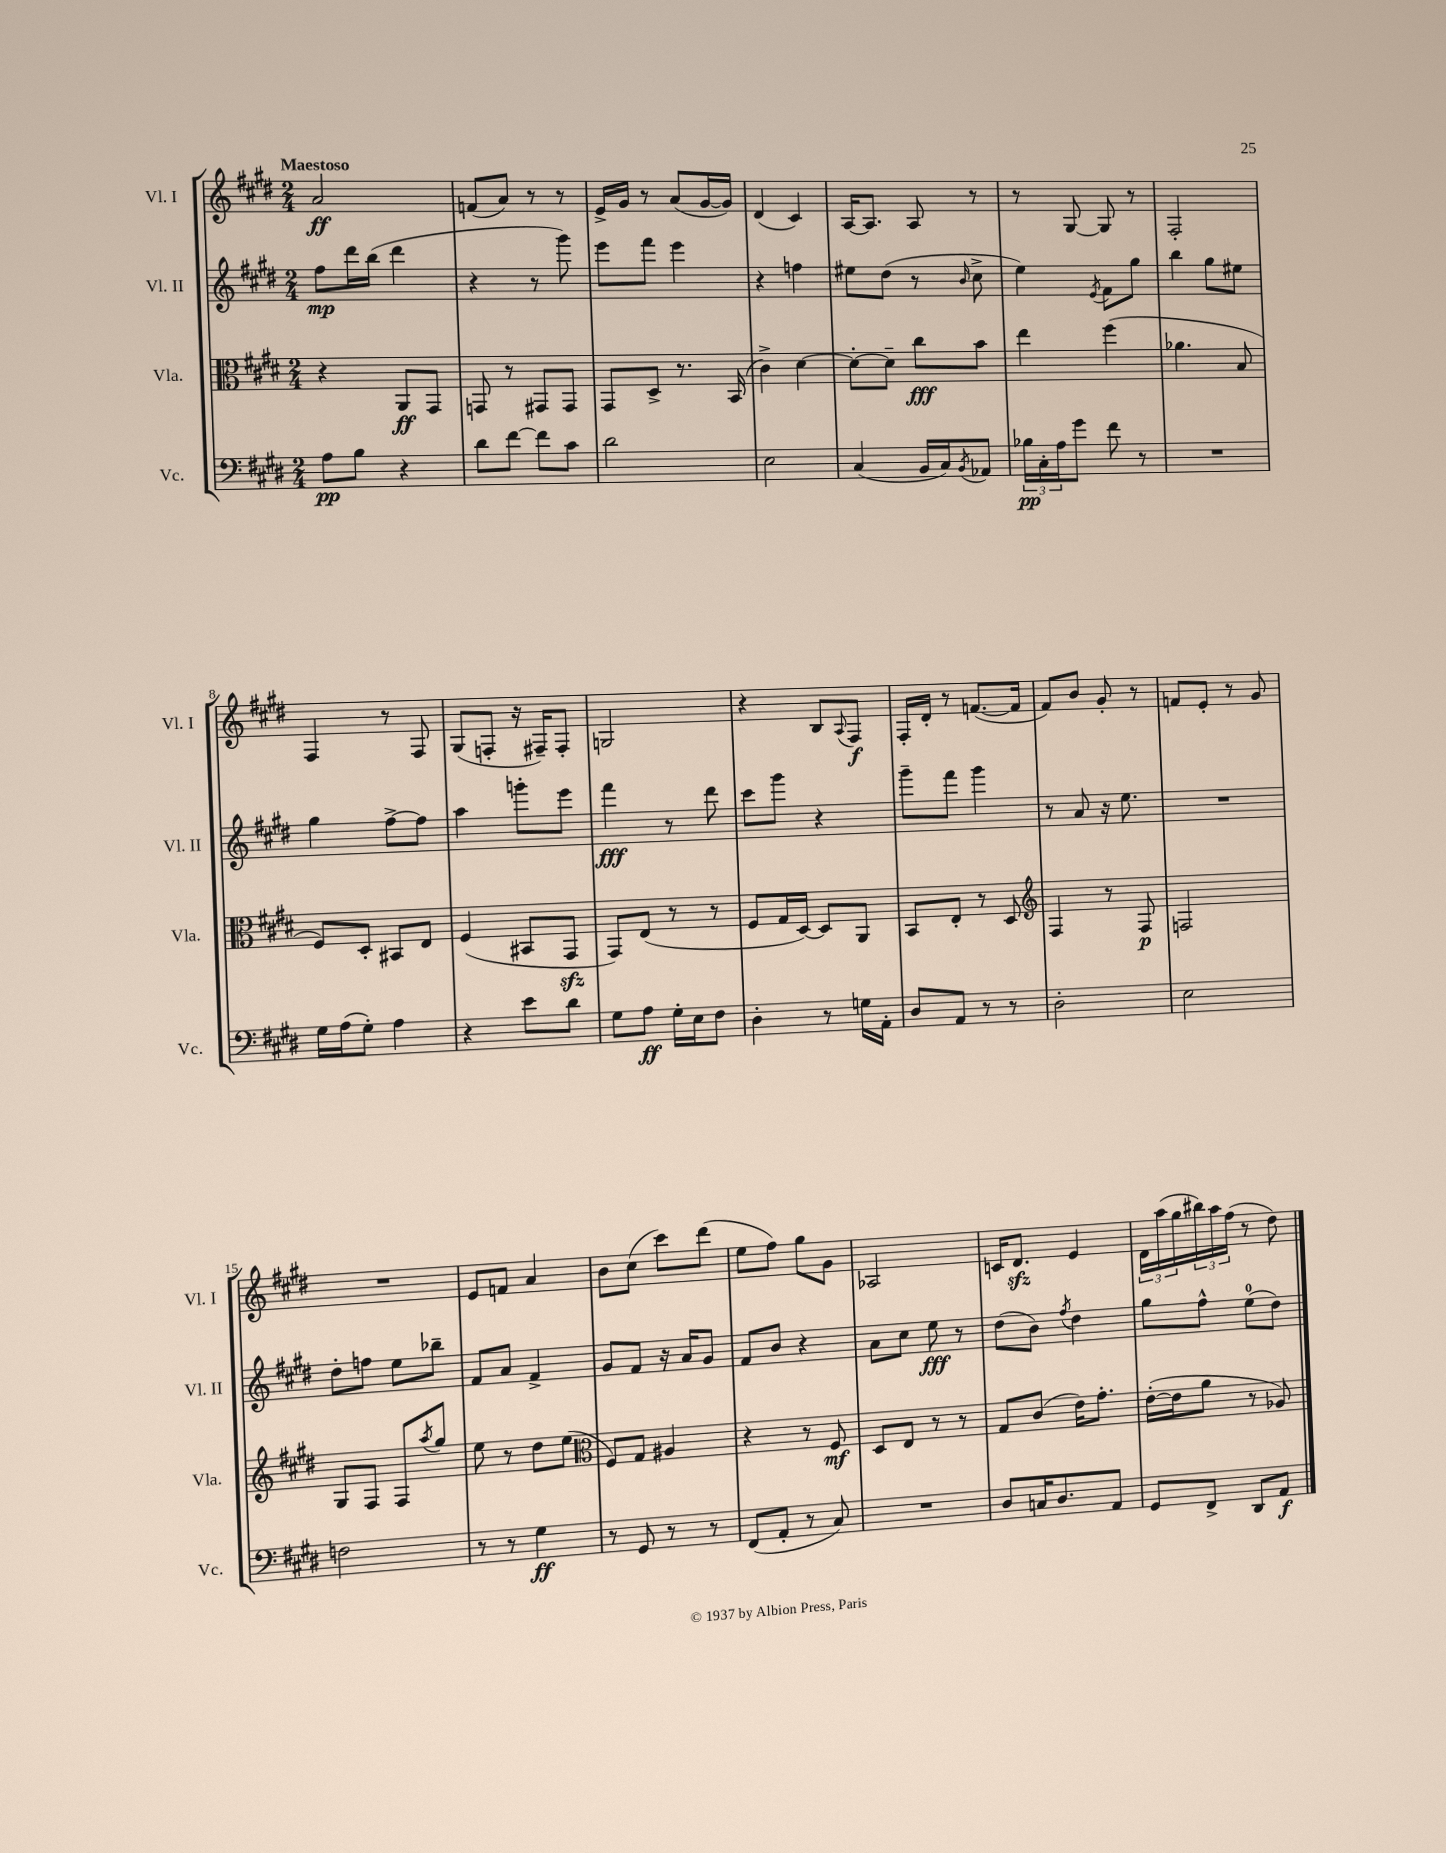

**kern	**kern	**kern	**kern
*staff4	*staff3	*staff2	*staff1
*clefF4	*clefC3	*clefG2	*clefG2
*k[f#c#g#d#]	*k[f#c#g#d#]	*k[f#c#g#d#]	*k[f#c#g#d#]
*M2/4	*M2/4	*M2/4	*M2/4
8A	4r	8ff#	2a
8B	.	16ddd#	.
.	.	(16bb	.
4r	8AA	4ddd#	.
.	8GG#	.	.
=	=	=	=
8d#	8GG	4r	(8f
[8f#	8r	.	8a)
8f#]	8GG#	8r	8r
8c#	8GG#	8ggg#)	8r
=	=	=	=
2d#	8GG#	8eee	16e^
.	.	.	16g#
.	8D#^	8fff#	8r
.	8.r	4eee	(8a
.	.	.	[16g#
.	(16BB	.	16g#])
=	=	=	=
2E	4c#^)	4r	(4d#
.	[4d#	4ff	4c#)
=	=	=	=
(4C#	8d#'_	8ee#	[16A
.	.	.	8.A]
.	8d#~]	(8dd#	.
16BB	8cc#	8r	8A
16C#)	.	.	.
8qBB	.	16qqb	.
8AA-	8b	8cc#^	8r
=	=	=	=
24B-	4ee	4ee)	8r
24C#'	.	.	.
24A	.	.	.
8g#	.	.	[8G#
.	.	8qe	.
8f#	(4ff#	8f#	8G#]
8r	.	8gg#	8r
=	=	=	=
2r	4.a-	4bb	2F#'
.	.	8gg#	.
.	8B	8ee#	.
=	=	=	=
16G#	8F#)	4gg#	4F#
(16A	.	.	.
8G#')	8D#'	.	.
4A	8BB#	[8ff#^	8r
.	8E	8ff#]	8F#
=	=	=	=
4r	(4F#	4aa	(8G#
.	.	.	8F'
8e	8BB#	8ggg'	16r
.	.	.	16F#~)
8d#	8GG#	8eee	8F#'
=	=	=	=
8G#	8GG#)	4fff#	2G
8A	(8E	.	.
16G#'	8r	8r	.
16E	.	.	.
8F#	8r	8ddd#	.
=	=	=	=
4D#'	8F#	8ccc#	4r
.	16G#	8ggg#	.
.	[16D#)	.	.
8r	8D#]	4r	8B
.	.	.	8qqA
16G	8AA	.	8F#
16AA'	.	.	.
=	=	=	=
8D#	8BB	8ggg#~	16F#'
.	.	.	16d#'
8AA	8E'	8fff#	8r
8r	8r	4ggg#	([8.f
8r	8D#	.	.
.	.	.	16f]
=	=	=	=
*	*clefG2	*	*
2D#'	4F#	8r	8f#)
.	.	8a	8b
.	8r	16r	8g#'
.	.	8.ee	.
.	8F#	.	8r
=	=	=	=
2E	2F	2r	8f
.	.	.	8e'
.	.	.	8r
.	.	.	8g#
=	=	=	=
2F	8G#	8dd#'	2r
.	8F#	8ff	.
.	8F#	8ee	.
.	8qaa	.	.
.	8gg#	8bb-~	.
=	=	=	=
8r	8ee	8f#	8e
8r	8r	8a	8f
4G#	8dd#	4f#^	4a
.	(8ee	.	.
=	=	=	=
*	*clefC3	*	*
8r	8F#)	8g#	8b
8GG#	8G#	8f#	(8cc#
8r	4A#	16r	8ccc#)
.	.	16a	.
8r	.	8g#	(8ddd#
=	=	=	=
(8FF#	4r	8f#	8ee
8AA'	.	8b	8ff#)
8r	8r	4r	8gg#
8C#)	8F#	.	8g#
=	=	=	=
2r	8D#	8a	2A-
.	8E	8cc#	.
.	8r	8ee	.
.	8r	8r	.
=	=	=	=
8D#	8G#	(8dd#	16c
.	.	.	8.d#
16C	(8c#	8b)	.
8.D#	.	.	.
.	.	8qff#	.
.	16e)	4dd#	4e
.	8.g#'	.	.
8AA	.	.	.
=	=	=	=
8GG#	([16e'	8gg#	24d#
.	.	.	(24aa
.	16e]	.	.
.	.	.	24gg#
8FF#^	8a	8ff#^^	24bb#)
.	.	.	24aa
.	.	.	(24ff#
8DD#	8r	(8ee	8r
8AA	8A-)	8dd#)	8dd#)
==	==	==	==
*-	*-	*-	*-
